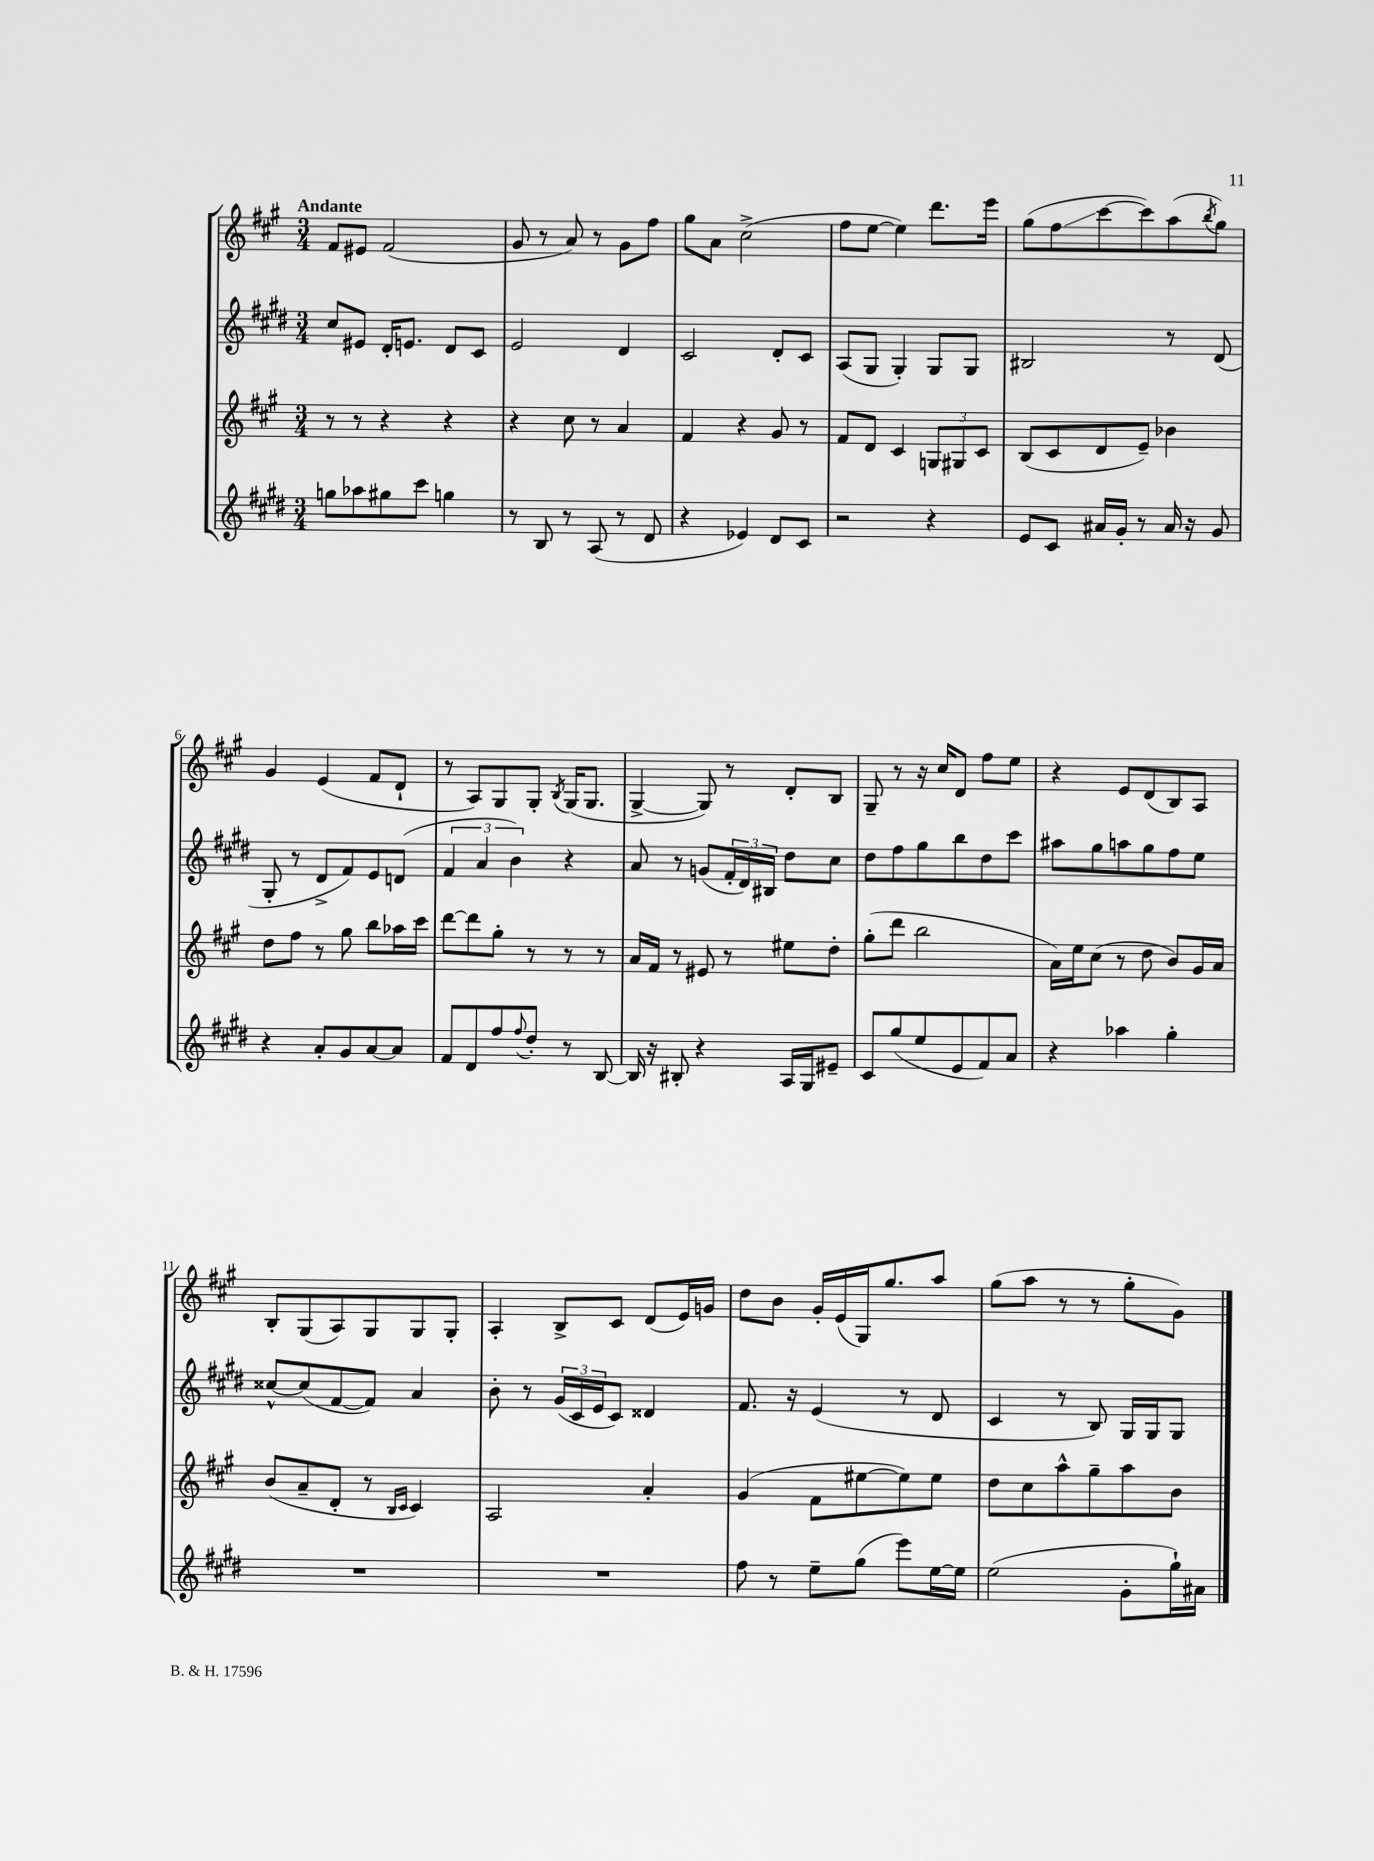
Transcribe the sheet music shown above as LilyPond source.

<<
\new StaffGroup <<
\new Staff = "s0" {
    \clef treble \key a \major \numericTimeSignature \time 3/4 \tempo "Andante"
    fis'8 eis'8 fis'2( |
    gis'8 r8 a'8) r8 gis'8 fis''8 |
    gis''8 a'8 cis''2->( |
    fis''8 e''8~ e''4) d'''8. e'''16 |
    gis''8( fis''8\glissando cis'''8~ cis'''8) a''8( \acciaccatura { b''8 } gis''8) |
    gis'4 e'4( fis'8 d'8-! |
    r8 a8) gis8 gis8-. \acciaccatura { b8 } gis16( gis8. |
    gis4~-> gis8) r8 d'8-. b8 |
    gis8-- r8 r16 cis''16 d'8 fis''8 e''8 |
    r4 e'8 d'8( b8) a8 |
    b8-. gis8( a8) gis8 gis8 gis8-. |
    a4-. b8-> cis'8 d'8( e'16) g'16 |
    d''8 b'8 gis'16-. e'16( gis16) gis''8. a''8 |
    gis''8( a''8 r8 r8 gis''8-. gis'8) \bar "|." |
}
\new Staff = "s1" {
    \clef treble \key e \major \numericTimeSignature \time 3/4
    cis''8 eis'8 dis'16-. e'8. dis'8 cis'8 |
    e'2 dis'4 |
    cis'2 dis'8-. cis'8 |
    a8( gis8 gis4-.) gis8 gis8 |
    bis2 r8 dis'8( |
    gis8-. r8 dis'8-> fis'8) e'8 d'8( |
    \tuplet 3/2 { fis'4 a'4 b'4) } r4 |
    a'8 r8 g'8( \tuplet 3/2 { fis'16-. dis'16) bis16 } dis''8 cis''8 |
    dis''8 fis''8 gis''8 b''8 dis''8 cis'''8 |
    ais''8 gis''8 a''8 gis''8 fis''8 e''8 |
    cisis''8~-^ cisis''8( fis'8~ fis'8) a'4 |
    b'8-. r8 \tuplet 3/2 { gis'16( cis'16 e'16 } cis'8) disis'4 |
    fis'8. r16 e'4( r8 dis'8 |
    cis'4 r8 b8) gis16 gis16 gis8 \bar "|." |
}
\new Staff = "s2" {
    \clef treble \key a \major \numericTimeSignature \time 3/4
    r8 r8 r4 r4 |
    r4 cis''8 r8 a'4 |
    fis'4 r4 gis'8 r8 |
    fis'8 d'8 cis'4 \tuplet 3/2 { g8 gis8 cis'8 } |
    b8( cis'8 d'8 e'8--) bes'4 |
    d''8 fis''8 r8 gis''8 b''8 aes''16 cis'''16 |
    d'''8~ d'''8 gis''8-. r8 r8 r8 |
    a'16 fis'16 r8 eis'8 r8 eis''8 d''8-. |
    gis''8-.( d'''8 b''2 |
    a'16) e''16 cis''8( r8 d''8 b'8) gis'16 a'16 |
    b'8( a'8-- d'8-. r8 \grace { b16 cis'16 } cis'4) |
    a2 a'4-. |
    gis'4( fis'8 eis''8~ eis''8) eis''8 |
    d''8 cis''8 a''8-^ gis''8-- a''8 b'8 \bar "|." |
}
\new Staff = "s3" {
    \clef treble \key e \major \numericTimeSignature \time 3/4
    g''8 aes''8 gis''8 cis'''8 g''4 |
    r8 b8 r8 a8( r8 dis'8 |
    r4 ees'4) dis'8 cis'8 |
    r2 r4 |
    e'8 cis'8 ais'16 gis'16-. r8 ais'16 r16 gis'8 |
    r4 a'8-. gis'8 a'8~ a'8 |
    fis'8 dis'8 fis''8 \appoggiatura { fis''8 } dis''8-. r8 b8~ |
    b16 r16 bis8-. r4 a16 gis16 eis'8-- |
    cis'8 gis''8( e''8 e'8 fis'8) a'8 |
    r4 aes''4 gis''4-. |
    R2. |
    R2. |
    fis''8 r8 e''8-- gis''8( e'''8) e''16~ e''16 |
    e''2( gis'8-. gis''16-!) ais'16 \bar "|." |
}
>>
>>
